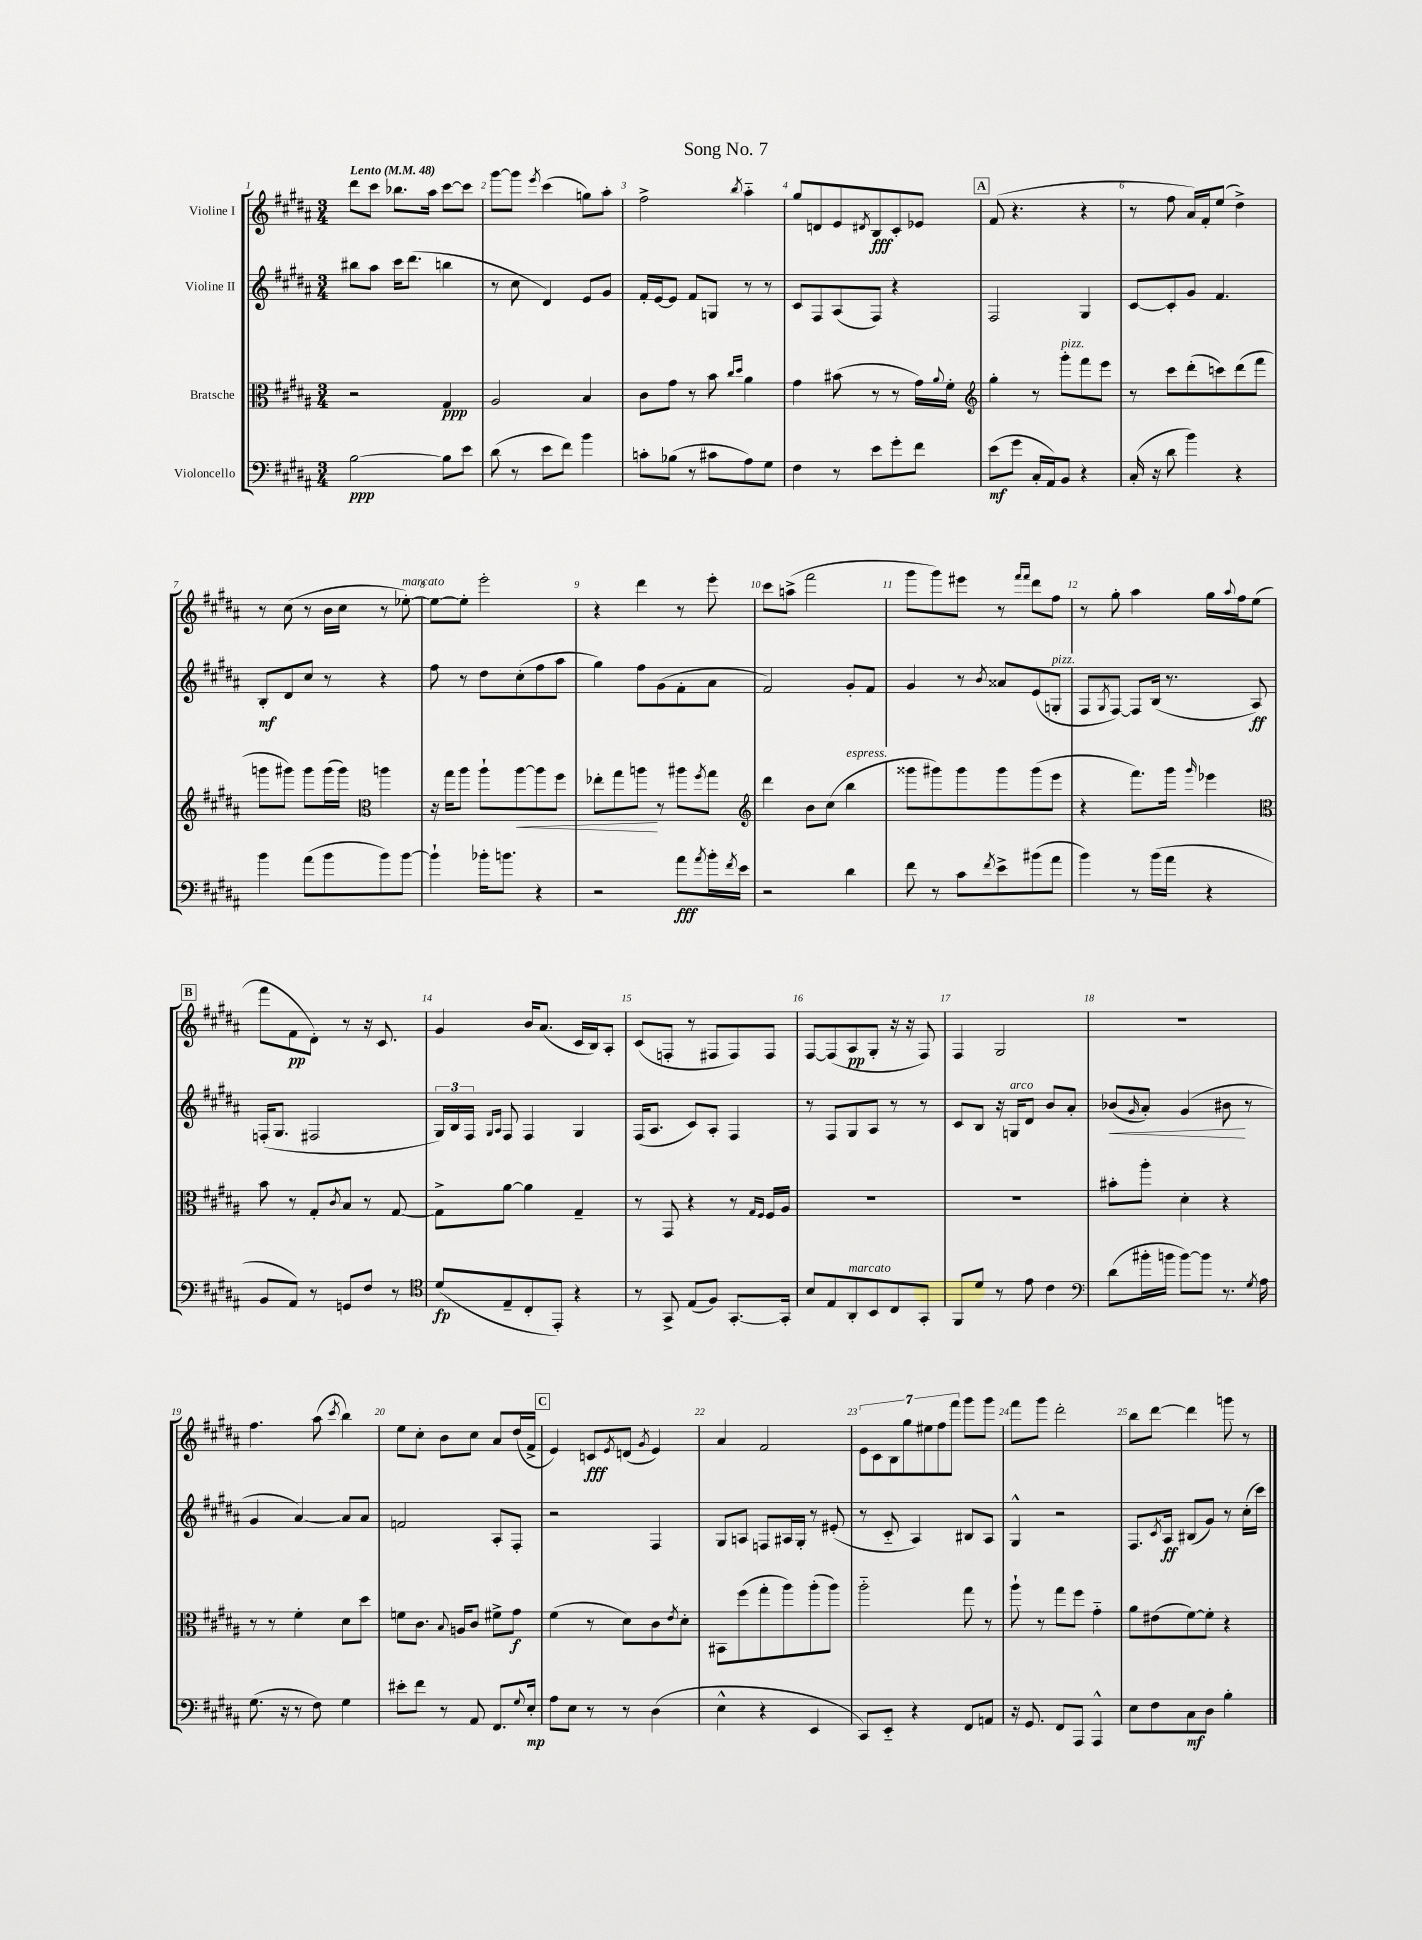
\header { title = "Song No. 7" }
<<
\new StaffGroup <<
\new Staff = "s0" \with { instrumentName = "Violine I" } {
    \clef treble \key b \major \numericTimeSignature \time 3/4 \tempo "Lento" 4 = 48
    dis'''8 cis'''8 bes''8. ais''16 cis'''8~ cis'''8 |
    gis'''8~ gis'''8 \acciaccatura { e'''8 } cis'''4( g''8) ais''8-. |
    fis''2-> \acciaccatura { b''8 } ais''4-_ |
    gis''8 d'8 e'8 \acciaccatura { dis'8 } b8\fff cis'8-. ees'8 |
    \mark \markup { \box "A" } fis'8( r4. r4 |
    r8 fis''8 ais'16) fis'16-. e''8( dis''4->) |
    r8 cis''8( r8 b'16 cis''16 r8 ees''8~-.^\markup { \italic "marcato" }) |
    ees''8~ ees''8-. e'''2-. |
    r4 dis'''4 r8 e'''8-. |
    cis'''8 a''8->( fis'''2 |
    gis'''8 gis'''8) eis'''8 r8 \grace { fis'''16 fis'''16 } dis'''8 fis''8 |
    r8 gis''8-. ais''4 gis''16 \appoggiatura { ais''8 } fis''16 e''8( |
    \mark \markup { \box "B" } fis'''8 fis'8\pp dis'8-.) r8 r16 cis'8. |
    gis'4 b'16 ais'8.( cis'16 b16) ais8-. |
    cis'8( f8-. r8 fis8 fis8) fis8 |
    fis8~ fis8( ais8\pp gis8-. r16 r16 fis8) |
    fis4 gis2 |
    R2. |
    fis''4. ais''8( \acciaccatura { cis'''8 } b''4) |
    e''8 cis''8-. b'8 cis''8 ais'8 dis''16( fis'16-> |
    \mark \markup { \box "C" } e'4) c'8\fff \acciaccatura { e'8 } d'8( \acciaccatura { gis'8 } e'4) |
    ais'4 fis'2 |
    \tuplet 7/4 { e'8 cis'8 b8 gis''8 eis''8 fis''8 fis'''8 } gis'''8 gis'''8 |
    fis'''8 gis'''8 dis'''2-. |
    b''8 dis'''8~ dis'''4 g'''8 r8 \bar "|." |
}
\new Staff = "s1" \with { instrumentName = "Violine II" } {
    \clef treble \key b \major \numericTimeSignature \time 3/4
    bis''8 ais''8 cis'''16 dis'''8.( b''4 |
    r8 cis''8 dis'4) e'8 gis'8 |
    fis'16-. e'16~ e'8 fis'8 g8 r8 r8 |
    cis'8 fis8 ais8( fis8) r4 |
    \mark \markup { \box "A" } fis2 gis4 |
    cis'8~ cis'8-. gis'8 fis'4. |
    b8-.\mf dis'8 cis''8 r8 r4 |
    fis''8 r8 dis''8 cis''8-.( fis''8 ais''8 |
    gis''4) fis''8 gis'8( fis'8-. ais'8 |
    fis'2) gis'8-. fis'8 |
    gis'4 r8 \acciaccatura { b'8 } aisis'8 e'8( g8-.^\markup { \italic "pizz." } |
    fis8 \acciaccatura { gis8 } fis8~) fis8 b16( r8. ais8\ff) |
    \mark \markup { \box "B" } f16-.( gis8. fis2 |
    \tuplet 3/2 { gis16) b16 fis16 } \grace { gis16 ais16 } fis8 fis4 gis4 |
    fis16( ais8. cis'8) ais8-. fis4 |
    r8 fis8 gis8 ais8 r8 r8 |
    cis'8 b8 r16 g16^\markup { \italic "arco" } dis'8 b'8 ais'8-. |
    bes'8\<( \grace { gis'16 } ais'8-.) gis'4( bis'8\! r8 |
    gis'4 ais'4~) ais'8 ais'8 |
    f'2 ais8-. fis8-. |
    \mark \markup { \box "C" } r2 fis4 |
    gis8 a8 f8 ais16 gis16-. r8 eis'8-.( |
    r8 cis'8-_ ais4) bis8 ais8 |
    gis4-^ r2 |
    fis8. \acciaccatura { cis'8 } ais16\ff bis8( gis'8) r8 cis''16-.( cis'''16) \bar "|." |
}
\new Staff = "s2" \with { instrumentName = "Bratsche" } {
    \clef alto \key b \major \numericTimeSignature \time 3/4
    r2 gis4\ppp |
    ais2 b4 |
    cis'8 gis'8 r8 b'8 \grace { cis''16 dis''16 } ais'4 |
    gis'4 bis'8( r8 r8 gis'16) \appoggiatura { ais'8 } fis'16-. |
    \mark \markup { \box "A" } \clef treble gis''4-. r8 gis'''8-.^\markup { \italic "pizz." } fis'''8 e'''8 |
    r8 cis'''8 dis'''8-.( c'''8) dis'''8( fis'''8 |
    g'''8 gis'''8) gis'''8 gis'''16( gis'''16) \clef alto a''4 |
    r16 gis''16 ais''8 ais''8-! ais''8~\< ais''8 fis''8 |
    ees''8-. gis''8 a''8\! r8 ais''8 \acciaccatura { fis''8 } gis''8 |
    \clef treble dis'''4 b'8 cis''8( b''4^\markup { \italic "espress." } |
    gisis'''8 gis'''8) gis'''8 gis'''8 gis'''8( e'''8 |
    r4 fis'''8.) gis'''16 \grace { gis'''16 } ees'''4 |
    \mark \markup { \box "B" } \clef alto b'8 r8 gis8-. \acciaccatura { cis'8 } b8 r8 gis8~ |
    gis8-> ais'8~ ais'4 gis4-- |
    r8 gis,8 r4 r8 \grace { gis16 fis16 } fis16 ais16 |
    R2. |
    R2. |
    bis'8-. ais''8-. dis'4-. r4 |
    r8 r8 fis'4-. dis'8 dis''8 |
    f'8 cis'8. \appoggiatura { b8 } a16 cis'8 fis'8-> gis'8\f |
    \mark \markup { \box "C" } fis'4( r8 dis'8) cis'8 \acciaccatura { e'8 } dis'8-. |
    bis,8 fis''8( gis''8-. ais''8) ais''8-.( ais''8) |
    ais''2-_ gis''8 r8 |
    ais''8-! r8 gis''8 fis''8 gis'4-_ |
    ais'8 eis'8( fis'8~) fis'8-. r4 \bar "|." |
}
\new Staff = "s3" \with { instrumentName = "Violoncello" } {
    \clef bass \key b \major \numericTimeSignature \time 3/4
    b2~\ppp b8 e'8 |
    dis'8( r8 e'8 fis'8) b'4 |
    c'8-. bes8( r8 cis'8 ais8) gis8 |
    fis4 r8 e'8 gis'8-. fis'8 |
    \mark \markup { \box "A" } e'8\mf( gis'8 cis16-. ais,16) b,8 r4 |
    cis16-.( r16 dis'8 b'4) r4 |
    b'4 ais'8( b'8 b'8) b'8~ |
    b'4-! bes'16-. b'8. r4 |
    r2 ais'8\fff \acciaccatura { ais'8 } b'16-. \acciaccatura { fis'8 } e'16 |
    r2 dis'4 |
    fis'8 r8 cis'8 \acciaccatura { fis'8 } e'8-> bis'8( ais'8 |
    b'4) r8 b'16( ais'16 r4 |
    \mark \markup { \box "B" } b,8 ais,8) r8 g,8 fis8 r8 |
    \clef tenor dis'8\fp( e8-- cis8-. e,8-.) r4 |
    r8 gis,8-> e8( fis8) gis,8.~-. gis,16-. |
    b8 e8 ais,8-.^\markup { \italic "marcato" } b,8 cis8 gis,8-. |
    fis,8 dis'8 r8 e'8 cis'4 |
    \clef bass dis'8( bis'16-. b'16 b'8~) b'8 r8. \acciaccatura { gis8 } ais16 |
    gis8.( r16 r8 fis8) gis4 |
    eis'8-. fis'8 r8 ais,8 fis,8. \appoggiatura { gis8 } e16-.\mp |
    \mark \markup { \box "C" } ais8 e8 r8 r8 dis4( |
    e4-^ r4 e,4 |
    cis,8) e,8-_ r4 fis,8 a,8 |
    r16 gis,8. fis,8 ais,,8 ais,,4-^ |
    e8 fis8 cis8\mf dis8 b4-. \bar "|." |
}
>>
>>
\layout { \context { \Score \override BarNumber.break-visibility = ##(#f #t #t) barNumberVisibility = #all-bar-numbers-visible } }
